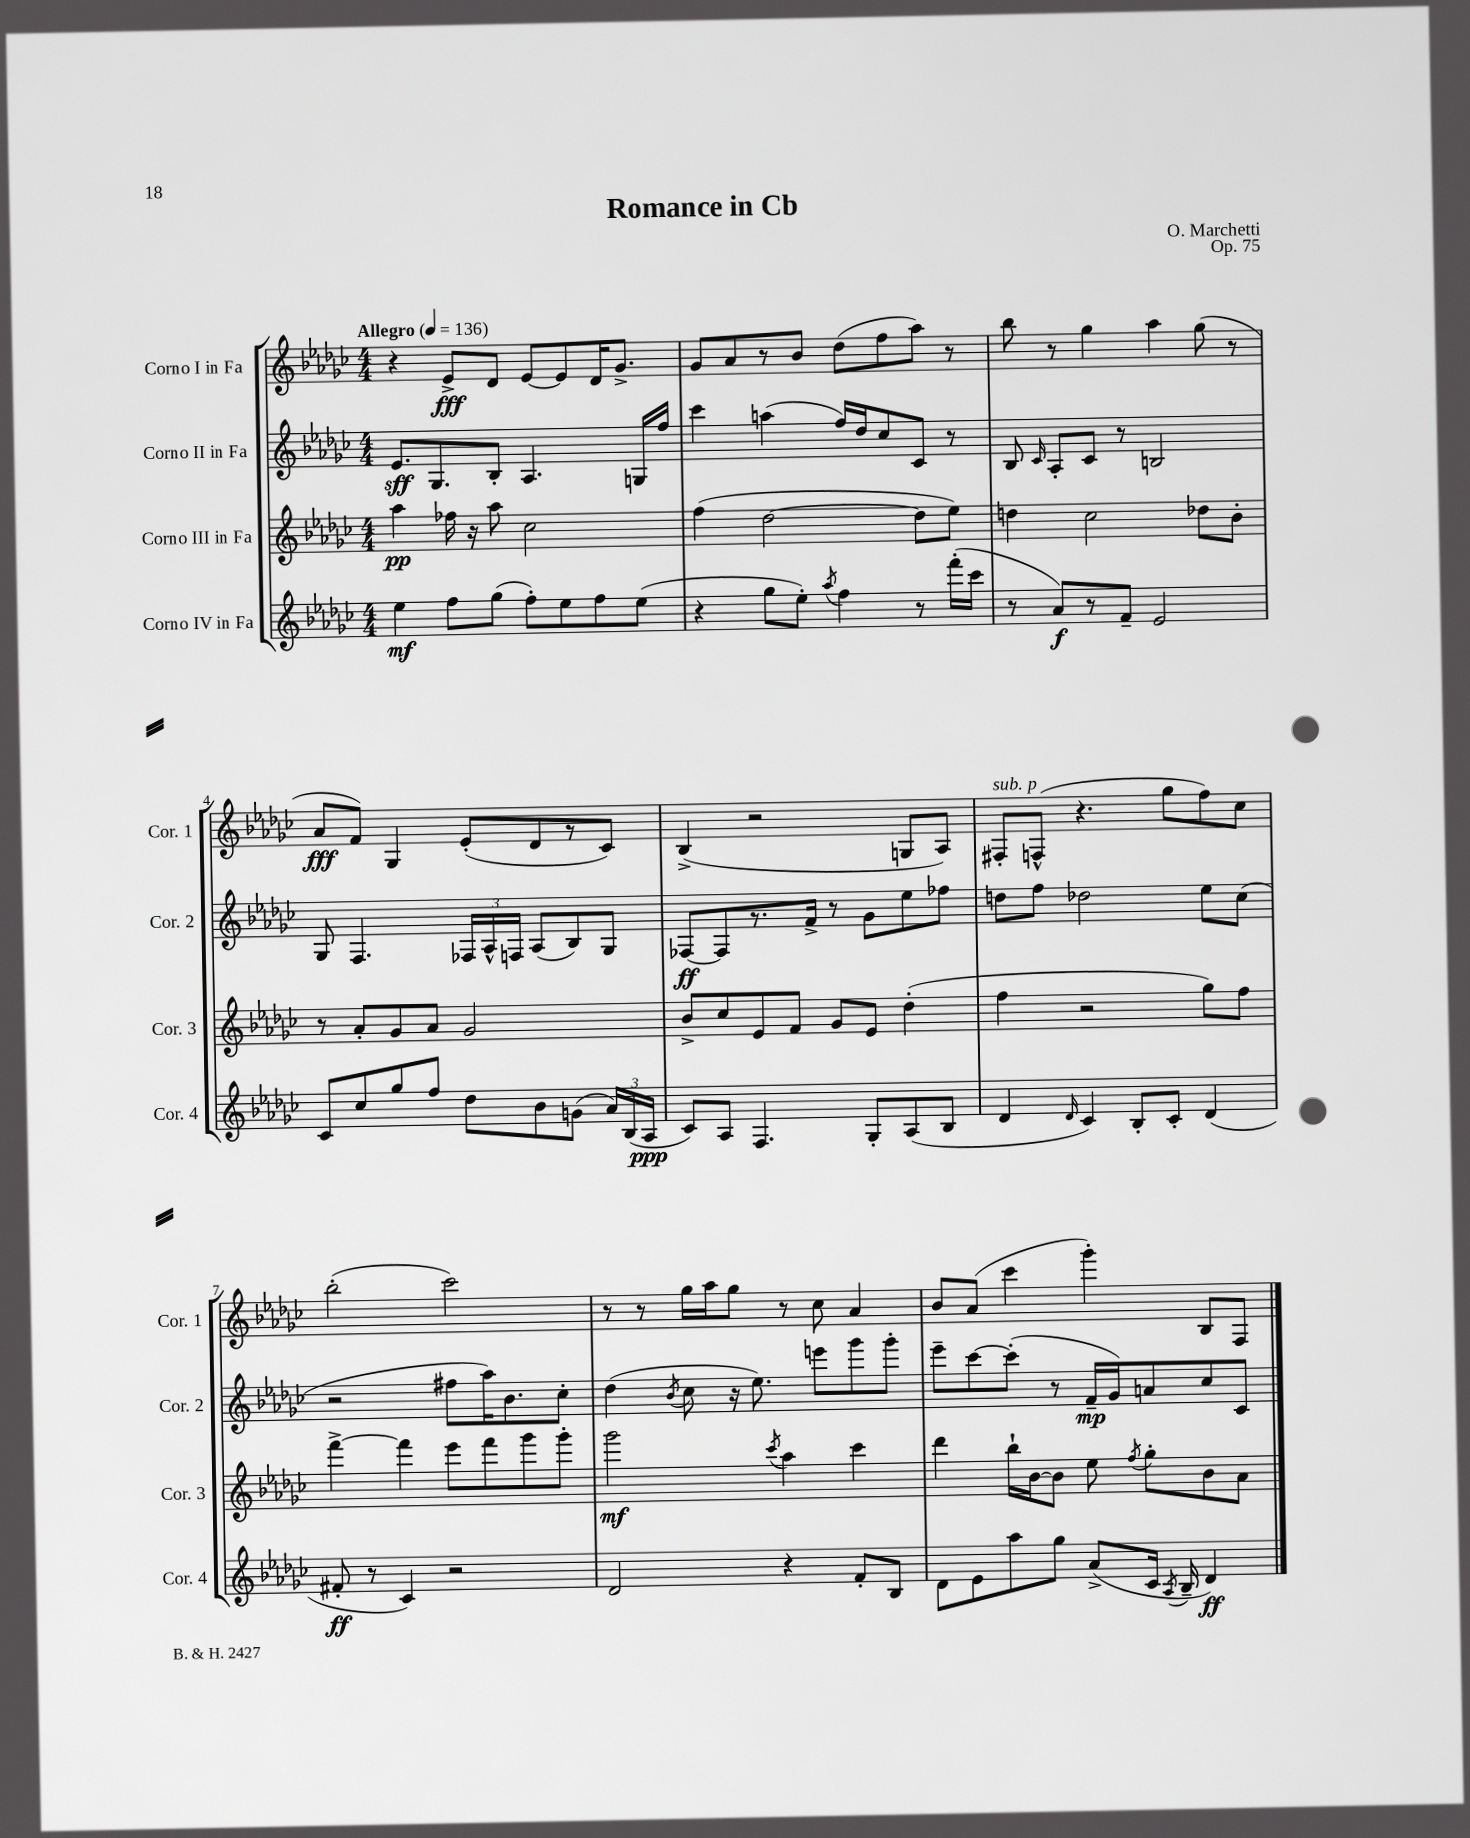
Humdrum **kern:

**kern	**kern	**kern	**kern
*staff4	*staff3	*staff2	*staff1
*clefG2	*clefG2	*clefG2	*clefG2
*k[b-e-a-d-g-c-]	*k[b-e-a-d-g-c-]	*k[b-e-a-d-g-c-]	*k[b-e-a-d-g-c-]
*M4/4	*M4/4	*M4/4	*M4/4
*MM136	*MM136	*MM136	*MM136
4ee-	4aa-	8.e-	4r
.	.	8.G-	.
8ff	16ff-	.	8e-^
.	16r	.	.
(8gg-	8aa-	8B-'	8d-
8ff')	2cc-	4.A-	[8e-
8ee-	.	.	8e-]
8ff	.	.	16d-
.	.	.	8.g-^
(8ee-	.	16G	.
.	.	16ff	.
=	=	=	=
4r	(4ff	4ccc-	8g-
.	.	.	8a-
8gg-	[2dd-	(4aa	8r
8ee-')	.	.	8b-
8qaa-	.	.	.
4ff	.	16ff)	(8dd-
.	.	16dd-	.
.	.	8cc-	8ff
8r	8dd-]	8c-	8aa-)
(16fff'	8ee-)	8r	8r
16ccc-	.	.	.
=	=	=	=
8r	4dd	8B-	8bb-
.	.	16qqc-	.
8a-)	.	8A-'	8r
8r	2cc-	8c-	4gg-
8f~	.	8r	.
2e-	.	2B	4aa-
.	8dd-	.	(8gg-
.	8b-'	.	8r
=	=	=	=
8c-	8r	8G-	8a-
8cc-	8a-'	4.F	8f)
8gg-	8g-	.	4G-
8ff	8a-	.	.
8dd-	2g-	24F-	(8e-'
.	.	24A-^^	.
.	.	24F	.
8b-	.	(8A-	8d-
(8g	.	8B-)	8r
24a-)	.	8G-	8c-)
(24B-	.	.	.
24A-	.	.	.
=	=	=	=
8c-)	8b-^	[8F-	(4B-^
8A-	8cc-	8F-]	.
4.F	8e-	8.r	2r
.	8f	.	.
.	.	16f^	.
.	8g-	8r	.
8G-'	8e-	8g-	.
(8A-	(4dd-'	8ee-	8G
8B-	.	8ff-	8A-)
=	=	=	=
4d-	4ff	8dd	8F#'
.	.	8ff	(8F^^
16qqd-	.	.	.
4c-)	2r	2dd-	4.r
8B-'	.	.	.
8c-'	.	.	8gg-
(4d-	8gg-)	8ee-	8ff)
.	8ff	(8cc-	8cc-
=	=	=	=
8f#'	[4fff^	2r	(2bb-'
8r	.	.	.
4c-)	4fff]	.	.
2r	8eee-	8ff#	2ccc-)
.	8fff	16aa-)	.
.	.	8.b-	.
.	8ggg-	.	.
.	8ggg-'	8cc-'	.
=	=	=	=
2d-	2ggg-	(4dd-	8r
.	.	.	8r
.	.	8qb-	.
.	.	8cc-	16gg-
.	.	.	16aa-
.	.	16r	8gg-
.	.	8.ee-)	.
.	8qccc-	.	.
4r	4aa-	.	8r
.	.	8eee	8cc-
8f'	4ccc-	8ggg-	4a-
8B-	.	8ggg-'	.
=	=	=	=
8d-	4ddd-	8eee-~	8b-
8e-	.	[8ccc-	(8a-
8aa-	16bb-`	(8ccc-']	4ccc-
.	[16b-	.	.
8gg-	8b-]	8r	.
(8a-^	8ee-	16f~	4ggg-')
.	.	16g-)	.
.	8qff	.	.
16c-	8gg-'	8a	.
8qA-	.	.	.
16B-~	.	.	.
4d-)	8b-	8cc-	8B-
.	8a-	8c-	8F
==	==	==	==
*-	*-	*-	*-
